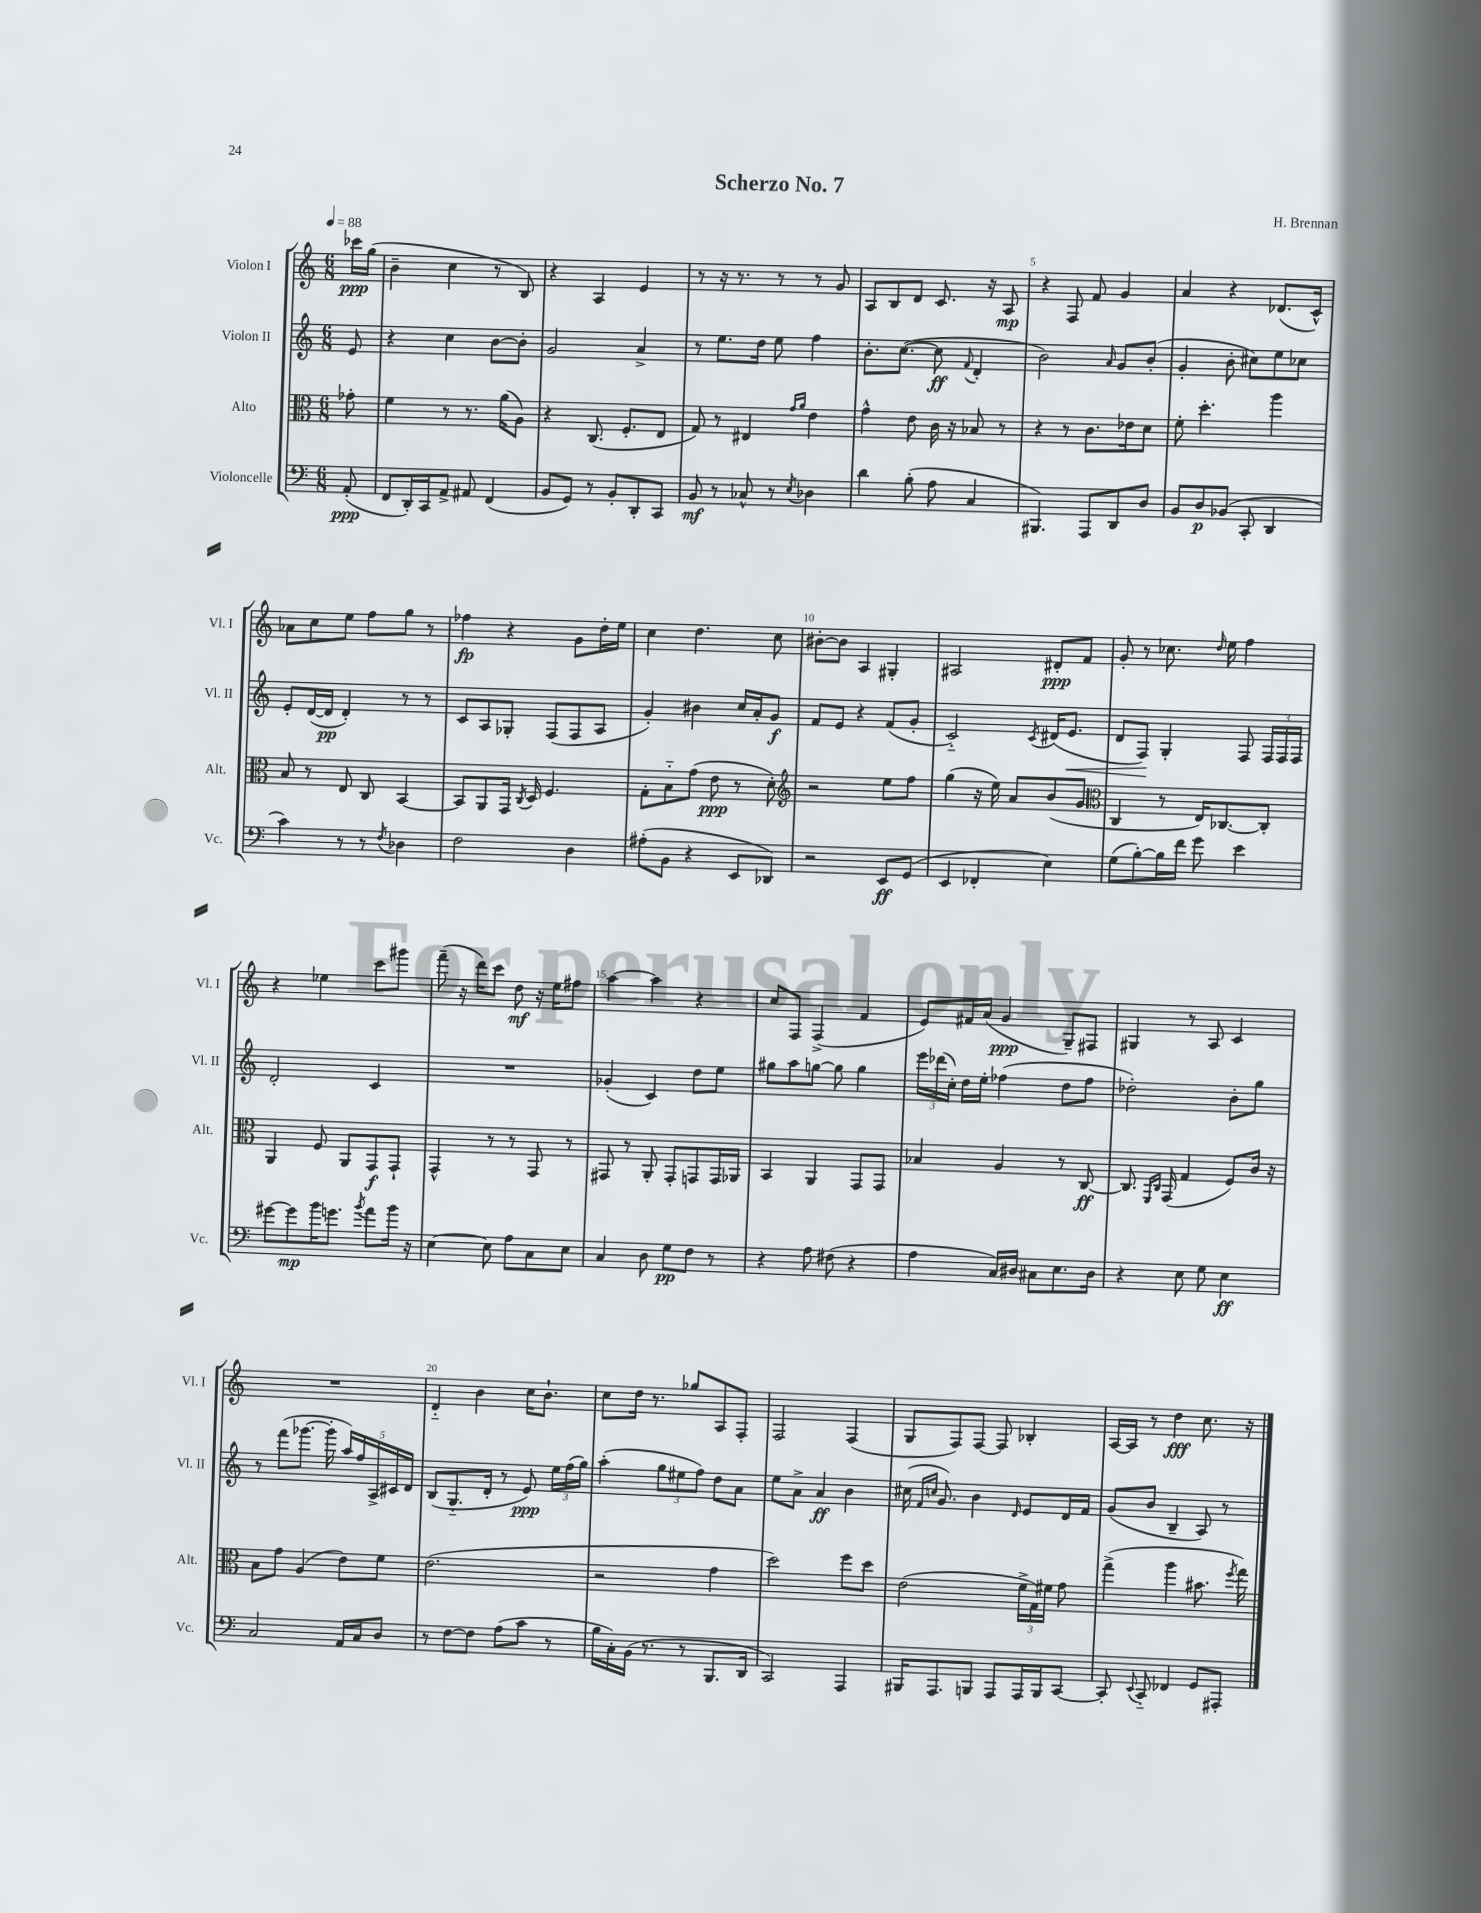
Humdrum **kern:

**kern	**kern	**kern	**kern
*staff4	*staff3	*staff2	*staff1
*clefF4	*clefC3	*clefG2	*clefG2
*k[]	*k[]	*k[]	*k[]
*M6/8	*M6/8	*M6/8	*M6/8
*MM88	*MM88	*MM88	*MM88
(8AA'/	8g-'\	8e/	16ccc-\LL
.	.	.	(16gg\JJ
=	=	=	=
8FF/L	4f\	4r	4b~\
16DD'/L)	.	.	.
16CC/J	.	.	.
8AA^/J	8r	4cc\	4cc\
8AA#/	8.r	.	.
(4FF/	.	[8b\L	8r
.	(16a\LK	.	.
.	8A\J)	8b'\]J	8B/)
=	=	=	=
8BB/L	4r	2g/	4r
8GG/J)	.	.	.
8r	(8.C/	.	4A/
8BB'/L	.	.	.
.	8.F'/L	.	.
8DD'/	.	4a^/	4e/
8CC/J	8E/J	.	.
=	=	=	=
8BB/	8G/)	8r	8r
8r	8r	8.ee\L	16r
.	.	.	8.r
8C-^^/	4E#/	.	.
.	.	16dd\Jk	.
8r	.	8ee\	8r
.	16qqg/LL	.	.
8qE/	16qqa/JJ	.	.
4D-\	4e\	4ff\	8r
.	.	.	8g/
=	=	=	=
4d\	4g^^\	8.b'\L	8A/L
.	.	.	8B/
.	.	([8.cc\J	.
(8B'\	8e\	.	8d/J
8A\	16c\	8cc\]	8.c/
.	16r	.	.
.	.	8qqf/	.
4C/	8B-/	4d'/	.
.	.	.	16r
.	8r	.	8A/
=	=	=	=
4.BBB#/)	4r	2b\)	4r
.	8r	.	8F/
8AAA/L	8.c\L	.	8f/
.	.	16qqa/	.
8DD/	.	8g/L	4g/
.	16e-\k	.	.
8D/J	8d\J	(8b'/J	.
=	=	=	=
8BB/L	8f'\	4g'/	4a/
8D/	4.dd'\	.	.
(8BB-/J	.	8b'\	4r
8CC'/	.	8cc#\L)	.
4DD/	4aa\	8ee\	(8.d-/L
.	.	8cc-\J	.
.	.	.	16c^^/Jk)
=	=	=	=
4c\)	8B/	8e'/L	8a-\L
.	8r	([16d/L	8cc\
.	.	16d/]JJ	.
8r	8E/	4d'/)	8ee\J
8r	8C/	.	8ff\L
8qF/	.	.	.
4D-\	[4BB/	8r	8gg\J
.	.	8r	8r
=	=	=	=
2F\	8BB/]L	8c/L	4ff-\
.	8AA/	8A/	.
.	16GG/Jk	8G-'/J	4r
.	8qC/	.	.
.	16D/	.	.
.	4.F/	(8F/L	.
4D\	.	8F/	8g\L
.	.	8A/J	16dd'\L
.	.	.	16ee\JJ
=	=	=	=
(8A#'\L	8G'\L	4g'/)	4cc\
8BB\J	8B'~\	.	.
4r	(8g\J	4b#\	4.dd\
.	8e\	.	.
8EE/L	8r	16cc/LL	.
.	.	16a'/J	.
8DD-/J)	8d'\)	8g/J	8cc\
=	=	=	=
*	*clefG2	*	*
2r	2r	8f/L	[8b#'\L
.	.	8e/J	8b#\]J
.	.	4r	4A/
8EE/L	8ee\L	(8f/L	4G#'/
(8GG/J	8ff\J	8g'/J	.
=	=	=	=
4EE/	(4gg\	2c'~/)	2A#/
4FF-'/	16r	.	.
.	16ee\)	.	.
.	8a/L	.	.
.	.	8qc/	.
4E\)	(8b/	(16d#/LK	8d#'/L
.	.	8.e/J	.
.	8g/J	.	8f/J
=	=	=	=
*	*clefC3	*	*
(8G\L	4C/	8d/L	8g'/
[8B'\)	.	8F/J)	8r
16B\]L	8r	4G'/	8.cc-\
16f\JJ	.	.	.
8g\	16E/LK)	.	.
.	.	.	16qqdd/
.	[8.C-/	.	16ee\
4e\	.	8F/	4ff\
.	8C-'/]J	24F/LL	.
.	.	24F/	.
.	.	24F/JJ	.
=	=	=	=
[8g#\L	4AA/	2d'/	4r
8g#\]	.	.	.
16b\K	8F/	.	4ee-\
8.g\J	.	.	.
.	8AA/L	.	.
8qb/	.	.	.
8a\L	8GG/	4c/	8ccc\L
16b\Jk	8GG`/J	.	8ggg#\J
16r	.	.	.
=	=	=	=
[4E\	4GG^^/	2.r	(8fff~\
.	.	.	16r
.	.	.	16ddd\LK)
8E\]	8r	.	8ccc\J
8A\L	8r	.	8dd\
8C\	8GG/	.	16r
.	.	.	16ee\LK
8E\J	8r	.	8ff#\J
=	=	=	=
4C/	8GG#/	(4g-'/	[4aa\
.	8r	.	.
8D\	8AA'/	4c/)	4aa\]
8G\L	8GG#'/L	.	.
8F\J	8GG/	8dd\L	4r
8r	16GG/L	8ee\J	.
.	16AA-/JJ	.	.
=	=	=	=
4r	4BB/	8gg#\L	8cc/L
.	.	8aa\	8F/J
8A\	4AA/	[8gg\J	(4F^/
(8F#\	.	8gg\]	.
4r	8GG/L	4gg\	4f/
.	8GG/J	.	.
=	=	=	=
4A\	4B-/	24eee\LL	8e/L)
.	.	(24ddd-\	.
.	.	24cc'\JJ)	.
.	.	16dd\LL	16f#/L
.	.	16ee'\JJ	(16a/JJ
16C/LL)	4A/	(4ff-\	4g/
16D#/JJ	.	.	.
8C#\L	.	.	.
8.E\	8r	8dd\L	8G~/L)
.	[8C/	8ff-\J	8F#/J
16D#\Jk	.	.	.
=	=	=	=
4r	8.C/]	2dd-'\)	4G#/
.	16qqFF/LL	.	.
.	16qqC/JJ	.	.
.	(16GG/	.	.
8E\	4G/	.	8r
8G\	.	.	8A/
4E\	8F/L)	8b'\L	4c/
.	16c/Jk	8gg\J	.
.	16r	.	.
=	=	=	=
2C/	8B\L	8r	2.r
.	8g\J	(8fff\L	.
.	(4A/	[8.ggg-\J	.
.	.	16ggg-'\]	.
16AA/LL	8e\L)	20aa/LL)	.
.	.	20ff/	.
16C/J	.	.	.
.	.	20A^/	.
8D/J	8f\J	.	.
.	.	20c#/	.
.	.	20d/JJ	.
=	=	=	=
8r	(2.e\	(8B/L	4d'~/
[8F\L	.	8.G'~/	.
8F\]J	.	.	4b\
.	.	16d'/Jk	.
(8A\L	.	8r	.
8c\J	.	8e/)	16cc\LK
.	.	.	8.b`\J
8r	.	24ee\LL	.
.	.	(24ff\	.
.	.	24gg\JJ)	.
=	=	=	=
16B\LL	2r	(4aa'\	8cc\L
16C'\)	.	.	.
(16BB\JJ	.	.	16dd\Jk
8.r	.	.	8.r
.	.	12gg\L	.
.	.	12ee#\	.
8r	.	.	8gg-/L
.	.	12ff\J)	.
8.BBB/L	4g\	8dd\L	8A/
.	.	8a\J	8F'/J
16DD/Jk	.	.	.
=	=	=	=
2CC/)	2dd\)	8ee\L	2F/
.	.	8a^\J	.
.	.	4a/	.
4AAA/	8ff\L	4b\	(4F/
.	8dd\J	.	.
=	=	=	=
16BBB#/LK	(2e\	(16cc#\	8G/L
.	.	16qqf/LL	.
.	.	16qqcc/JJ	.
8.AAA/	.	8.g/)	.
.	.	.	8F/)
8BBB/J	.	4b\	[8F/J
8AAA/L	.	.	8F/]
.	.	16qqd/	.
16AAA/L	24f^\LL	8e/L	4B-'/
.	24G\)	.	.
16BBB/J	.	.	.
.	24f#\JJ	.	.
[8CC/J	8g\	16d/L	.
.	.	16f/JJ	.
=	=	=	=
8CC'/]	(4gg^\	(8g/L	[16A/LL
.	.	.	16A/]JJ
8qqEE/	.	.	.
8CC'~/	.	8b/J	8r
4FF-/	4aa\	4B~/	4dd\
8GG/L	8.b#\	8A/)	8.cc\
8AAA#'/J	.	8r	.
.	8qff/	.	.
.	16gg\)	.	16r
==	==	==	==
*-	*-	*-	*-
